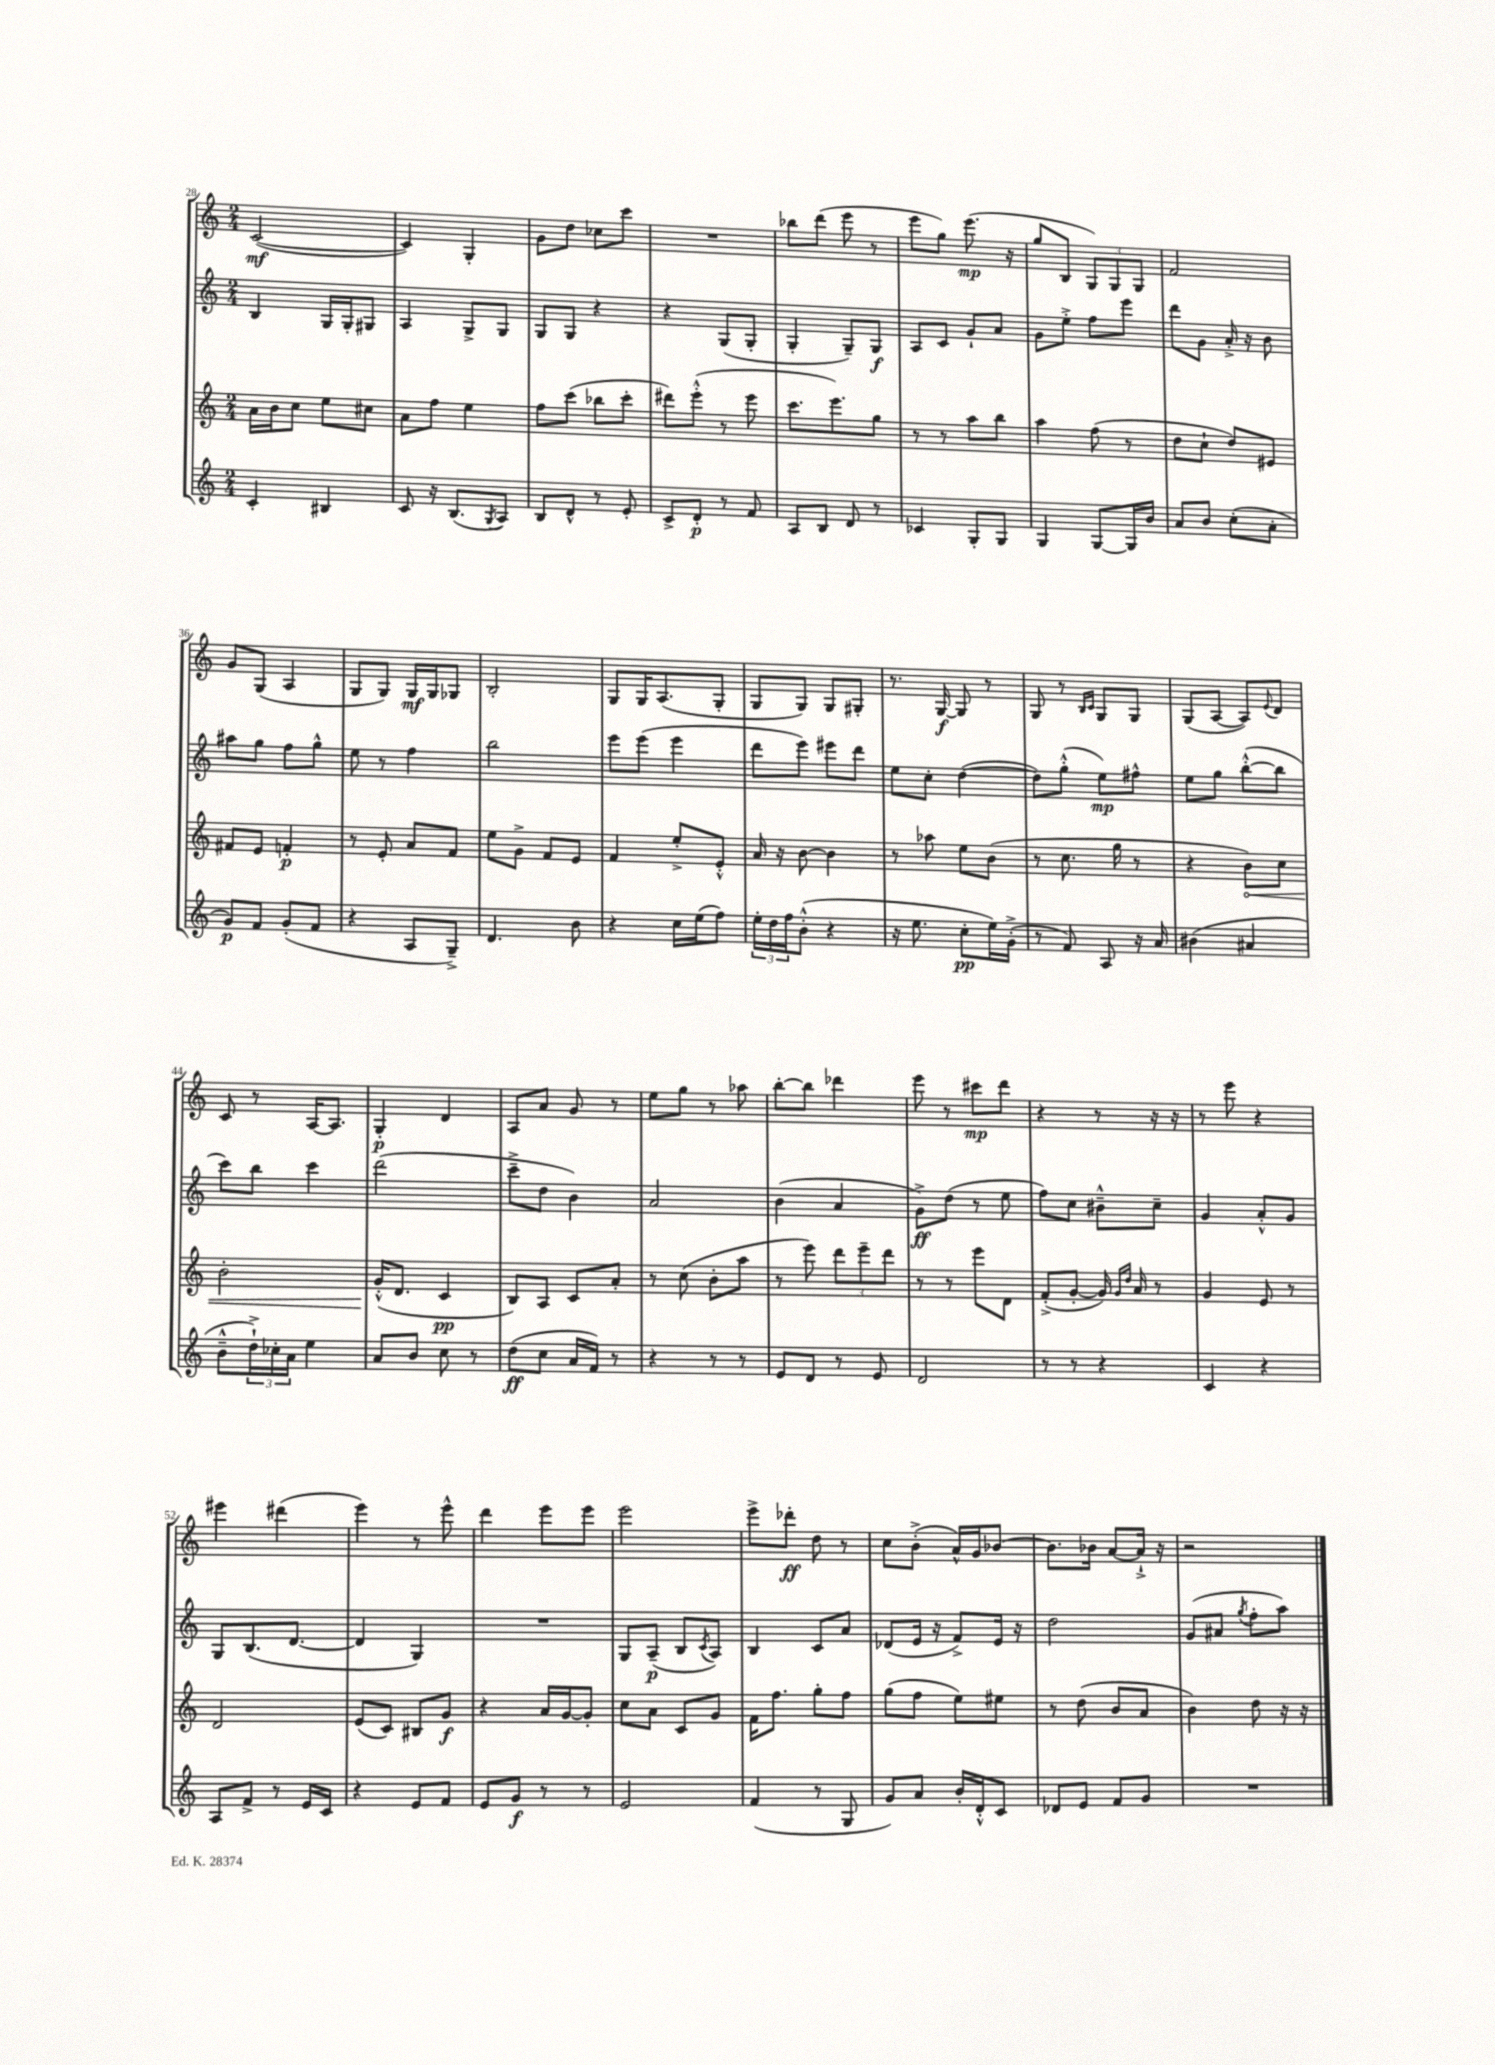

**kern	**kern	**kern	**kern
*staff4	*staff3	*staff2	*staff1
*clefG2	*clefG2	*clefG2	*clefG2
*k[]	*k[]	*k[]	*k[]
*M2/4	*M2/4	*M2/4	*M2/4
4c'	16a	4B	([2c
.	16b	.	.
.	8cc	.	.
4B#	8ee	16G	.
.	.	16G'	.
.	8cc#	8G#	.
=	=	=	=
8c	8a	4A	4c])
16r	8ff	.	.
(8.B	.	.	.
.	4ee	8G^	4G'
8qG	.	.	.
8A)	.	8G	.
=	=	=	=
8B	8ff	8G	8g
8d^^	(8ccc	8G	8dd
8r	8bb-	4r	8cc-
8e'	8ccc'	.	8ccc
=	=	=	=
8c^	8ddd#)	4r	2r
8d'	(8eee'^^	.	.
8r	8r	(8G	.
8f	8eee	8G'	.
=	=	=	=
8A	8.ccc	4G'	8bb-
8B	.	.	(8ddd
.	8.eee)	.	.
8d	.	8G~)	8eee
8r	8gg	8G	8r
=	=	=	=
4c-	8r	8A	8eee
.	8r	8c	8gg)
8G'	8aa	8g`	(8.eee
8G	8bb	8a	.
.	.	.	16r
=	=	=	=
4G	4aa	8g	8gg
.	.	8ee'^	8B
[8G	(8ff	8ff	12G)
.	.	.	12G
16G]	8r	8eee	.
.	.	.	12G
16b	.	.	.
=	=	=	=
8a	8dd	8ddd	2f
8b	8cc`	8g	.
(8cc'	8dd)	16a'^	.
.	.	16r	.
8a'	8e#	8b	.
=	=	=	=
8g)	8f#	8aa#	8g
8f	8e	8gg	(8G
(8g'	4f'	8ff	4A
8f	.	8gg^^	.
=	=	=	=
4r	8r	8ee	8G
.	8e'	8r	8G)
8A	8a	4ff	16G
.	.	.	16G
8G~^)	8f	.	8G-
=	=	=	=
4.d	8ee	2bb	2B'
.	8g^	.	.
.	8f	.	.
8b	8e	.	.
=	=	=	=
4r	4f	8eee	8G
.	.	(8eee	16G
.	.	.	(8.A
16cc	8ee'^	4eee	.
(16ee	.	.	.
8ff)	8e'^^	.	8G'
=	=	=	=
24ee'	16a	8ddd	8G
24dd	.	.	.
.	16r	.	.
24ff	.	.	.
(8b'^^	[8b	8eee)	8G)
4r	4b]	8eee#	8G
.	.	8ddd	8G#'
=	=	=	=
16r	8r	8ee	8.r
8.ee	.	.	.
.	8aa-	8cc'	.
.	.	.	[16G
8cc'	8ee	([4dd	8G]
16ee)	(8b	.	8r
(16g'^	.	.	.
=	=	=	=
8r	8r	8dd])	8G
8f)	8.cc	(8gg'^^	8r
.	.	.	16qqB
.	.	.	16qqc
8A	.	8ee)	8G
.	16gg	.	.
16r	8r	8ff#^^	8G
16a	.	.	.
=	=	=	=
(4b#	4r	8ee	(8G
.	.	8gg	[8A
4a#	8b)	([8bb'^^	8A])
.	.	.	8qqe
.	8cc	8bb]	8d
=	=	=	=
8b~^^	2b'	8ccc)	8c
24dd`^)	.	8bb	8r
24cc-'	.	.	.
24a	.	.	.
4ee	.	4ccc	[16A
.	.	.	8.A]
=	=	=	=
8a	(16g'^^	(2ddd	4G'
.	8.d	.	.
8b	.	.	.
8cc	4c	.	4d
8r	.	.	.
=	=	=	=
(8dd	8B)	8ccc~^	8A
8cc	8A	8dd	8a
16a	8c	4b)	8g
16f)	.	.	.
8r	8a'	.	8r
=	=	=	=
4r	8r	2a	8ee
.	(8cc	.	8gg
8r	8b'	.	8r
8r	8aa	.	8aa-
=	=	=	=
8e	8r	(4b	[8bb'
8d	8eee)	.	8bb]
8r	12ddd	4a	4ddd-
.	12eee~	.	.
8e	.	.	.
.	12ddd	.	.
=	=	=	=
2d	8r	8g^)	8eee
.	8r	(8dd	8r
.	8eee	8r	8ccc#
.	8d	8ee	8ddd
=	=	=	=
8r	(8f'^	8ff)	4r
8r	[8g'	8cc	.
4r	16g])	8b#~^^	8r
.	16qqg	.	.
.	16qqdd	.	.
.	16a	.	.
.	8r	8cc~	16r
.	.	.	16r
=	=	=	=
4c	4g	4g	8r
.	.	.	8eee
4r	8e	8a'^^	4r
.	8r	8g	.
=	=	=	=
8A	2d	8G	4eee#
8f^	.	(8.B	.
8r	.	.	(4ddd#
.	.	[8.d	.
16e	.	.	.
16c	.	.	.
=	=	=	=
4r	(8e	4d]	4eee)
.	8c)	.	.
8e	8B#	4G)	8r
8f	8g	.	8eee^^
=	=	=	=
8e	4r	2r	4ddd
8g	.	.	.
8r	16a	.	8eee
.	[16g	.	.
8r	8g']	.	8eee
=	=	=	=
2e	8cc	8G	2eee
.	8a	(8A~	.
.	8c	8B	.
.	.	8qc	.
.	8g	8A)	.
=	=	=	=
(4f	16f	4B	8eee^
.	8.ff	.	.
.	.	.	8ddd-'
8r	8gg'	8c	8dd
8G	8ff	8a	8r
=	=	=	=
8g)	(8gg	(8d-	8cc
8a	8ff	16e	(8b'^
.	.	16r	.
16b'	8ee)	8f^)	16a^^)
16d'^^	.	.	16g
8c	8ee#	16e	[8b-
.	.	16r	.
=	=	=	=
8d-	8r	2dd	8.b-]
8e	(8dd	.	.
.	.	.	16b-
8f	8b	.	[8a
8g	8a	.	16a`^]
.	.	.	16r
=	=	=	=
2r	4b)	(8g	2r
.	.	8a#	.
.	.	8qgg	.
.	8dd	8ff'	.
.	16r	8aa)	.
.	16r	.	.
==	==	==	==
*-	*-	*-	*-
